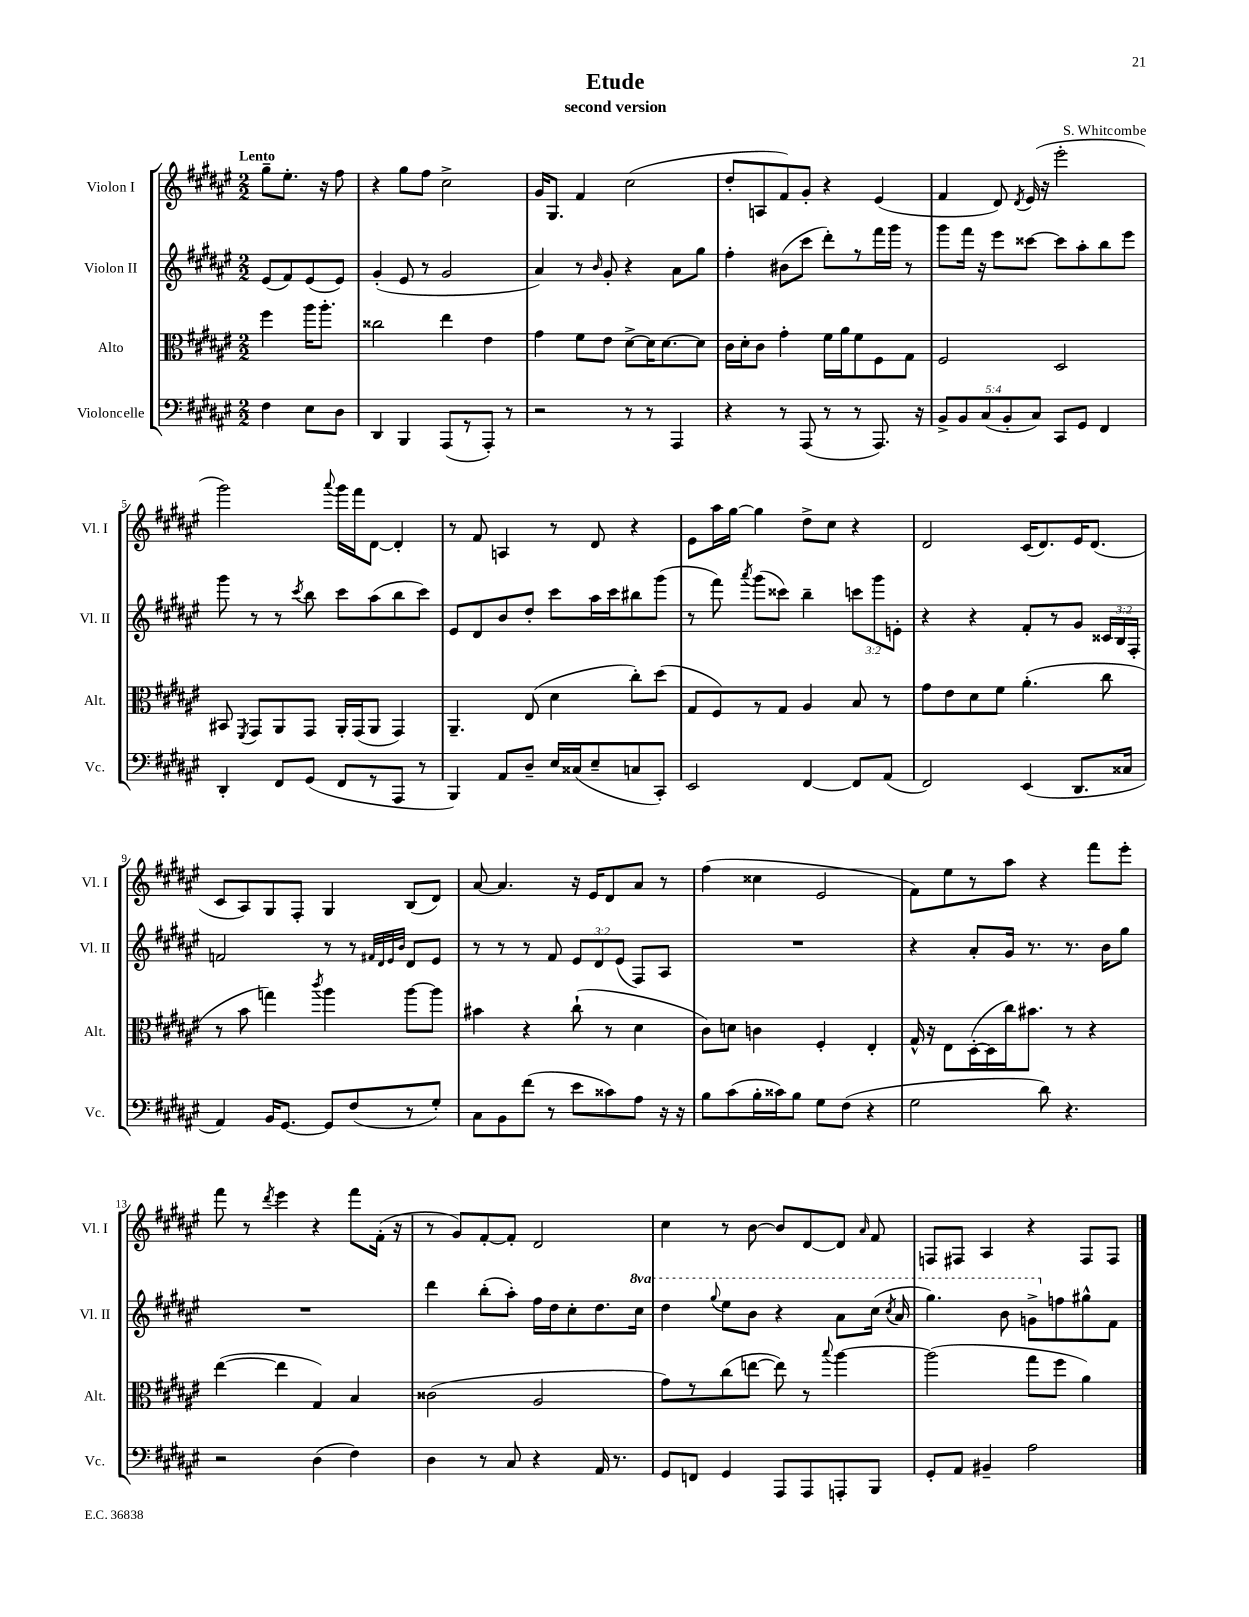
\header { title = "Etude" composer = "S. Whitcombe" subtitle = "second version" }
<<
\new StaffGroup <<
\new Staff = "s0" \with { instrumentName = "Violon I" shortInstrumentName = "Vl. I" } {
    \clef treble \key fis \major \numericTimeSignature \time 2/2 \partial 2 \tempo "Lento"
    \autoBeamOff gis''8[-- eis''8.]-. r16 fis''8 |
    r4 gis''8[ fis''8] cis''2-> |
    gis'16[ gis8.] fis'4 cis''2( |
    dis''8[-. a8 fis'8) gis'8]-. r4 eis'4( |
    fis'4 dis'8) \acciaccatura { dis'8 } eis'16( r16 eis'''2-. |
    gis'''2) \appoggiatura { ais'''8 } gis'''16[ fis'''16 dis'8]~ dis'4-. |
    r8 fis'8 a4 r8 dis'8 r4 |
    eis'8[ ais''16 gis''16]~ gis''4 dis''8[-> cis''8] r4 |
    dis'2 cis'16[( dis'8.) eis'16 dis'8.]( |
    cis'8[ ais8) gis8 fis8]-. gis4 b8[( dis'8]) |
    ais'8~ ais'4. r16 eis'16[ dis'8 ais'8] r8 |
    fis''4( cisis''4 eis'2 |
    fis'8[) eis''8 r8 ais''8] r4 fis'''8[ eis'''8]-. |
    fis'''8 r8 \acciaccatura { dis'''8 } eis'''4 r4 fis'''8[ fis'16]-.( r16 |
    r8 gis'8[) fis'8~-. fis'8]-. dis'2 |
    cis''4 r8 b'8~ b'8[ dis'8~ dis'8] \grace { ais'16 } fis'8 |
    f8[ fis8] ais4 r4 fis8[ fis8] \bar "|." |
}
\new Staff = "s1" \with { instrumentName = "Violon II" shortInstrumentName = "Vl. II" } {
    \clef treble \key fis \major \numericTimeSignature \time 2/2 \override Staff.TupletNumber.text = #tuplet-number::calc-fraction-text \set Staff.ottavationMarkups = #ottavation-simple-ordinals \partial 2
    \autoBeamOff eis'8[( fis'8) eis'8( eis'8]) |
    gis'4-.( eis'8 r8 gis'2 |
    ais'4) r8 \grace { b'16 } gis'8-. r4 ais'8[ gis''8] |
    fis''4-. bis'8[( cis'''8] dis'''8[-.) r8 fis'''16 gis'''16] r8 |
    gis'''8[ fis'''16] r16 eis'''8[ cisis'''8]~ cisis'''8[ ais''8-. b''8 eis'''8] |
    gis'''8 r8 r8 \acciaccatura { cis'''8 } b''8 cis'''8[ ais''8( b''8 cis'''8]) |
    eis'8[ dis'8 b'8 dis''8]-. cis'''8[ ais''16 cis'''16 bis''8 gis'''8]( |
    r8 fis'''8) \acciaccatura { ais'''8 } gis'''8[( cisis'''8]) b''4-- \tuplet 3/2 { c'''8[ gis'''8 e'8]-. } |
    r4 r4 fis'8[-. r8 gis'8] \tuplet 3/2 { cisis'16[ b16 fis16]-. } |
    f'2 r8 r8 \grace { fis'32[ dis'32 eis'32 b'32] } dis'8[ eis'8] |
    r8 r8 r8 fis'8 \tuplet 3/2 { eis'8[ dis'8 eis'8]( } fis8[) ais8] |
    R1 |
    r4 ais'8[-. gis'16] r8. r8. b'16[ gis''8] |
    R1 |
    dis'''4 b''8[-.( ais''8]-.) fis''16[ dis''16 cis''8-. dis''8. \ottava #1 cis'''16] |
    dis'''4 \appoggiatura { gis'''8 } eis'''8[ b''8] r4 ais''8[ cis'''16]( \acciaccatura { cis'''8 } ais''16 |
    gis'''4.) b''8 g''8[-> \ottava #0 f''8 gis''8-^ fis'8] \bar "|." |
}
\new Staff = "s2" \with { instrumentName = "Alto" shortInstrumentName = "Alt." } {
    \clef alto \key fis \major \numericTimeSignature \time 2/2 \partial 2
    \autoBeamOff fis''4 ais''16[ ais''8.]-. |
    cisis''2 eis''4 eis'4 |
    gis'4 fis'8[ eis'8] dis'8[~-> dis'16 dis'8.~ dis'8] |
    cis'16[ dis'16-. cis'8] gis'4-. fis'16[ ais'16 fis'8 fis8 gis8] |
    fis2 dis2 |
    bis,8 \acciaccatura { fis,8 } gis,8[ ais,8 gis,8] ais,16[-. gis,16( ais,8] gis,4) |
    ais,4.-- eis8( dis'4 cis''8[-.) dis''8]( |
    gis8[ fis8) r8 gis8] ais4 b8 r8 |
    gis'8[ eis'8 dis'8 fis'8] ais'4.-.( cis''8 |
    r8 b'8 g''4) \acciaccatura { cis'''8 } ais''4 ais''8[~ ais''8] |
    bis'4 r4 cis''8-!( r8 dis'4 |
    cis'8[) d'8] c'4 fis4-. eis4-. |
    gis16-^ r16 eis8[ dis16~-.( dis16 cis''16) bis'8.] r8 r4 |
    eis''4~( eis''4 gis4) b4 |
    cisis'2( ais2 |
    gis'8[) r8 cis''8( e''8]~ e''8) r8 \appoggiatura { b''8 } ais''4~ |
    ais''2( gis''8[ fis''8] ais'4) \bar "|." |
}
\new Staff = "s3" \with { instrumentName = "Violoncelle" shortInstrumentName = "Vc." } {
    \clef bass \key fis \major \numericTimeSignature \time 2/2 \override Staff.TupletNumber.text = #tuplet-number::calc-fraction-text \partial 2
    \autoBeamOff fis4 eis8[ dis8] |
    dis,4 b,,4 ais,,8[( r8 ais,,8]-.) r8 |
    r2 r8 r8 ais,,4 |
    r4 r8 ais,,8( r8 r8 ais,,8.) r16 |
    \tuplet 5/4 { b,8[-> b,8 cis8( b,8-. cis8]) } cis,8[ gis,8] fis,4 |
    dis,4-. fis,8[ gis,8]( fis,8[ r8 ais,,8] r8 |
    b,,4) ais,8[ dis8]-- eis16[ cisis16( eis8-- c8 cis,8]-.) |
    eis,2 fis,4~ fis,8[ ais,8]( |
    fis,2) eis,4( dis,8.[ cisis16] |
    ais,4) b,16[ gis,8.]~ gis,8[ fis8( r8 gis8]-.) |
    cis8[ b,8 fis'8]( r8 eis'8[ cisis'8) ais8] r16 r16 |
    b8[ cis'8( b16-. cisis'16) b8] gis8[ fis8]( r4 |
    gis2 dis'8) r4. |
    r2 dis4( fis4) |
    dis4 r8 cis8 r4 ais,16 r8. |
    gis,8[ f,8] gis,4 ais,,8[ ais,,8 a,,8-. b,,8] |
    gis,8[-. ais,8] bis,4-- ais2 \bar "|." |
}
>>
>>
